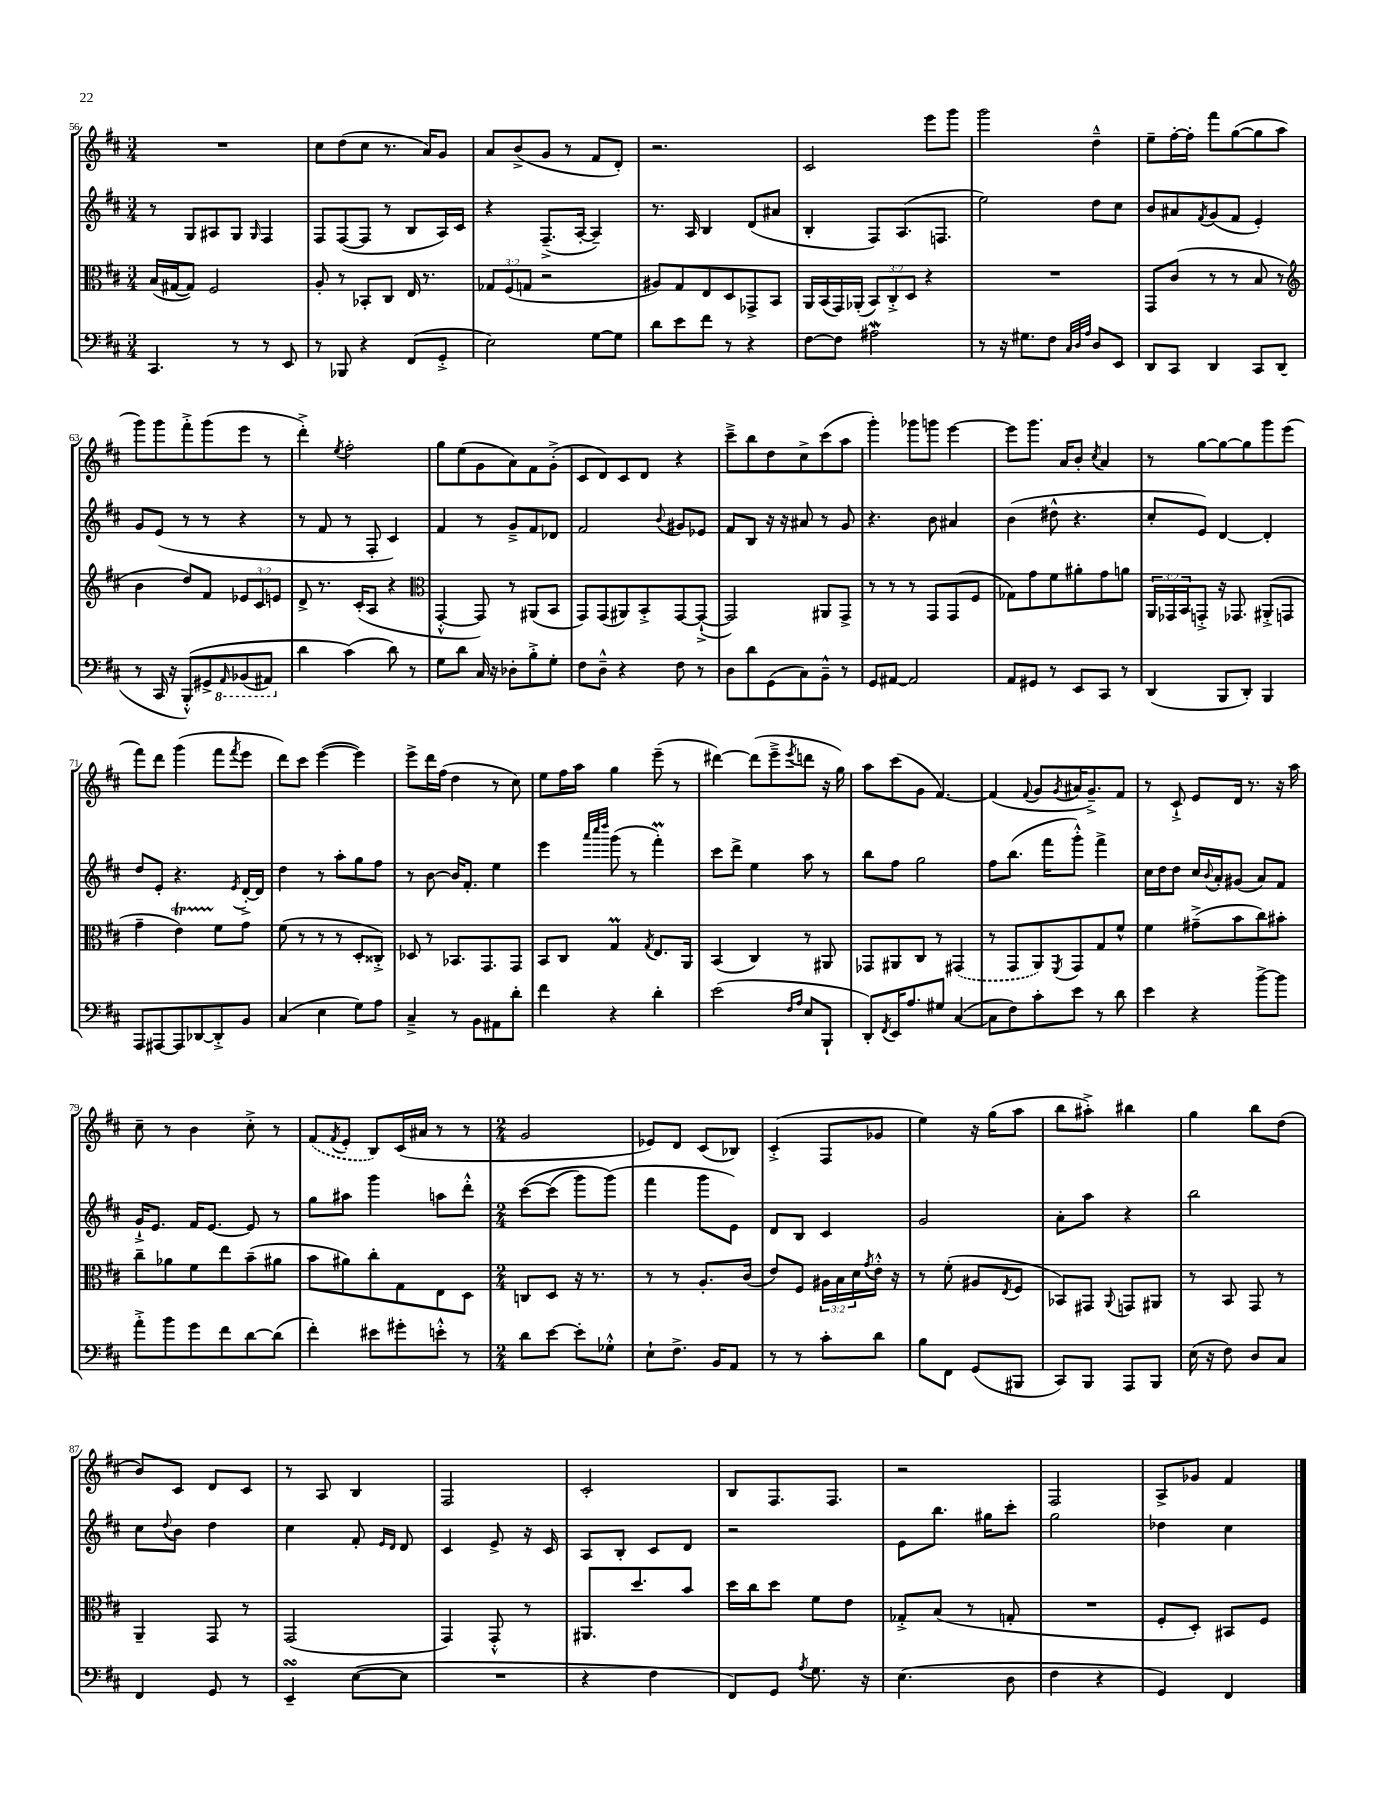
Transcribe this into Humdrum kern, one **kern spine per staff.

**kern	**kern	**kern	**kern
*staff4	*staff3	*staff2	*staff1
*clefF4	*clefC3	*clefG2	*clefG2
*k[f#c#]	*k[f#c#]	*k[f#c#]	*k[f#c#]
*M3/4	*M3/4	*M3/4	*M3/4
4.CC#	(16B	8r	2.r
.	[16G#	.	.
.	8G#])	8G	.
.	2F#	8A#	.
8r	.	8G	.
.	.	16qqG	.
8r	.	4F#	.
8EE	.	.	.
=	=	=	=
8r	8A'	8F#	8cc#
8BBB-	8r	([8F#	(8dd
4r	8BB-'	8F#]	8cc#
.	8C#	8r	8.r
(8FF#	16E	8B	.
.	8.r	.	16a)
8GG'^	.	16A)	8g
.	.	16c#	.
=	=	=	=
2E)	12G-	4r	8a
.	(12F#	.	.
.	.	.	(8b^
.	12G	.	.
.	2r	(8.F#~^	8g
.	.	.	8r
.	.	[16A'	.
[8G	.	4A~])	8f#
8G]	.	.	8d')
=	=	=	=
8d	8A#)	8.r	2.r
8e	8G	.	.
.	.	16A	.
8f#	8E	4B	.
8r	8D	.	.
4r	8GG-^	(8d	.
.	8BB	8a#	.
=	=	=	=
[8F#	16AA	4B'	2c#
.	(16BB	.	.
8F#]	16GG)	.	.
.	(16AA-'	.	.
2A#	12BB)	8F#)	.
.	12C#'^	.	.
.	.	(8.A	.
.	12D	.	.
.	4r	.	8eee
.	.	8.F	.
.	.	.	8ggg
=	=	=	=
8r	2.r	2ee)	2ggg
16r	.	.	.
8.G#	.	.	.
8F#	.	.	.
32qqC#	.	.	.
32qqD	.	.	.
32qqA	.	.	.
8D	.	8dd	4dd~^^
8EE	.	8cc#	.
=	=	=	=
8DD	8GG	8b	8ee~
8CC#	(8c#	8a#	[16ff#'
.	.	.	16ff#']
.	.	8qf#	.
4DD	8r	(8g	8fff#
.	8r	8f#	([8gg
8CC#	8B	4e')	8gg]
(8DD	8r	.	8aa
=	=	=	=
*	*clefG2	*	*
8r	4b	8g	8ggg)
16CC#	.	(8e	8ggg
16r	.	.	.
&(8BBB'^^)	8dd)	8r	8fff#'^
8GG#^	8f#	8r	(8ggg
16qqAAA	.	.	.
(8BBB-	12e-	4r	8eee
.	12c#	.	.
8AAA#)	.	.	8r
.	12e	.	.
=	=	=	=
4d	8d^	8r	4ddd'^)
.	8.r	8f#	.
.	.	.	8qee
(4c#&)	.	8r	2ff#'
.	(16c#'	.	.
.	8A	8F#'	.
8d)	4r	4c#)	.
8r	.	.	.
=	=	=	=
*	*clefC3	*	*
8G	[4GG'^^	4f#	8gg
8d	.	.	(8ee
16C#	8GG])	8r	8g
16r	.	.	.
8D-'	8r	8g~^	8a)
8B'^	(8AA#	8f#	8f#
8G'	8BB	8d-	(8g'^
=	=	=	=
8F#	8GG)	2f#	8c#
8D~^^	(8GG	.	8d)
4r	8AA#)	.	8c#
.	8BB'^	.	8d
.	.	8qqb	.
8F#	[8GG	8g#	4r
8r	(8GG`^_	8e-	.
=	=	=	=
8D	2GG])	8f#	8ccc#~^
8d	.	8B	8bb
(8GG	.	16r	8dd
.	.	16r	.
8C#)	.	8a#	8cc#^
8BB~^^	8AA#	8r	(8ccc#
8r	8GG^	8g	8aa
=	=	=	=
8GG	8r	4.r	4ggg')
[8AA#	8r	.	.
2AA#]	8r	.	8ggg-
.	8GG	8b	8ggg
.	(8GG	4a#	[4eee
.	8F#	.	.
=	=	=	=
8AA	8G-)	(4b	8eee]
8GG#	8g	.	8.ggg
8r	8f#	8dd#^^	.
.	.	.	16a
8EE	8a#'	4.r	8b'
.	.	.	8qcc#
8CC#	8g	.	4a
8r	8a	.	.
=	=	=	=
(4DD	24AA	8cc#'	8r
.	24GG-	.	.
.	24BB	.	.
.	8GG'^	8e)	[8gg
8BBB	16r	[4d	8gg_
.	8.GG-	.	.
8DD')	.	.	8gg]
4BBB	(8AA#'^	4d']	8ggg
.	8GG	.	(8eee
=	=	=	=
8AAA	4g~	8dd	8fff#)
[8AAA#	.	8e'	8ddd
8AAA#]	4e)	4.r	(4ggg
[8DD-	.	.	.
8DD-'^]	8f#	.	8fff#
.	.	8qe	8qfff#
8BB	8g	[16d'^	8eee
.	.	16d]	.
=	=	=	=
(4C#	(8f#	4dd	8ddd)
.	8r	.	8ccc#
4E	8r	8r	([4eee
.	8r	8aa'	.
8G)	8D'	8gg	4eee])
8A	8C##'^)	8ff#	.
=	=	=	=
4C#~^	8D-	8r	8eee^
.	8r	[8b	16ddd
.	.	.	(16ff#
8r	8.BB-	16b]	4dd
.	.	8.f#'	.
8BB	.	.	.
.	8.GG	.	.
8AA#	.	4ee	8r
8d'	8GG	.	8cc#)
=	=	=	=
4f#	8BB	4eee	8ee
.	8C#	.	16ff#
.	.	.	16aa
.	.	32qqaaa	.
.	.	32qqcccc#	.
.	.	32qqdddd	.
4r	4G	(8ggg	4gg
.	.	8r	.
.	8qG	.	.
4d'	8.E	4fff#')	(8eee~
.	.	.	8r
.	16AA	.	.
=	=	=	=
(2e	(4BB	8ccc#	[4ddd#)
.	.	8ddd^	.
.	4C#)	4ee	(8ddd#]
.	.	.	8eee~^
16qqF#	.	.	.
16qqA	.	.	8qeee
8E	8r	8aa	8ddd
8BBB`	8AA#	8r	16r
.	.	.	16gg)
=	=	=	=
8DD')	8GG-	8bb	8aa
8qFF#	.	.	.
16EE	8AA#	8ff#	(8ccc#
8.A	.	.	.
.	8C#	2gg	8g
8G#	8r	.	[4.f#)
([4C#	(4GG#	.	.
=	=	=	=
8C#]	8r	8ff#	(4f#]
8F#)	8GG	(8.bb	.
.	.	.	8qqf#
8c#'	8AA)	.	8g
.	.	16fff#	.
.	8qFF#	.	8qg
8e	8GG	8ggg'^^)	16a#
.	.	.	8.g~^)
8r	8G	4fff#^	.
8d	8f#^^	.	8f#
=	=	=	=
4e	4f#	16cc#	8r
.	.	16dd	.
.	.	8dd	8c#`^
4r	(8g#~^	16cc#	8e
.	.	8qqb	.
.	.	16a'	.
.	8b	(8g#	16d
.	.	.	8.r
[8b^	8cc#)	8a)	.
8b]	8b#'	8f#	16r
.	.	.	16aa
=	=	=	=
8a'^	8cc#~	16g`^	8cc#~
.	.	8.e	.
8b	8a-	.	8r
8g	8f#	16f#	4b
.	.	[8.e	.
8f#	8ee	.	.
[8d	(8b~	8e]	8cc#'^
(8d]	8a#	8r	8r
=	=	=	=
4f#')	8b	8gg	(8f#
.	.	.	8qf#
.	8a#)	8aa#	8e'
8e#	8cc#'	4ggg	8B)
8g#'	8G	.	(16c#
.	.	.	16a#
8e'^^	8E	8aa	8r
8r	8D	8ddd'^^	8r
=	=	=	=
*M2/4	*M2/4	*M2/4	*M2/4
8d	8C	&([8ccc#	2g
[8e	8D	(8ccc#]	.
8e']	16r	8ggg)	.
.	8.r	.	.
8G-'^^	.	(8ggg&)	.
=	=	=	=
8E`	8r	4fff#	8e-)
8.F#^	8r	.	8d
.	8.A'	8ggg	(8c#
16BB	.	.	.
8AA	.	8e)	8B-)
.	(16c#	.	.
=	=	=	=
8r	8e)	8d	(4c#'^
8r	8F#	8B	.
8c#'	24A#	4c#	8F#
.	24B	.	.
.	24d	.	.
.	8qg	.	.
8d	16e'^^	.	8g-
.	16r	.	.
=	=	=	=
8B	8r	2g	4ee)
8FF#	(8f#'	.	.
(8GG	8A#	.	16r
.	.	.	(16gg
.	8qE	.	.
8BBB#	8F#	.	8aa
=	=	=	=
8CC#)	8BB-)	8a'	8bb
8BBB	8GG#	8aa	8aa#'^)
.	8qqAA	.	.
8AAA	8GG	4r	4bb#
8BBB	8AA#	.	.
=	=	=	=
(16E	8r	2bb	4gg
16r	.	.	.
8F#)	8BB	.	.
8D	8GG	.	8bb
8C#	8r	.	(8dd
=	=	=	=
4FF#	4AA~	8cc#	8b)
.	.	8qqdd	.
.	.	8b	8c#
8GG	8GG	4dd	8d
8r	8r	.	8c#
=	=	=	=
4EE~	(2GG	4cc#	8r
.	.	.	8A
([8E	.	8f#'	4B
.	.	16qqe	.
.	.	16qqd	.
8E]	.	8d	.
=	=	=	=
2r	4GG)	4c#	2F#
.	8GG'^^	8e^	.
.	8r	16r	.
.	.	16c#	.
=	=	=	=
4r	8.AA#	8A	2c#'
.	.	8B'	.
.	8.dd	.	.
4F#	.	8c#	.
.	8b	8d	.
=	=	=	=
8FF#)	16dd	2r	8B
.	16cc#	.	.
8GG	8dd	.	8.F#
8qA	.	.	.
8.G	8f#	.	.
.	.	.	8.F#
.	8e	.	.
16r	.	.	.
=	=	=	=
(4.E	8G-'^	8e	2r
.	(8B	8.bb	.
.	8r	.	.
.	.	16gg#	.
8D	8G'	8ccc#'	.
=	=	=	=
4F#	2r	2gg	2F#
4r	.	.	.
=	=	=	=
4GG)	8F#'	4dd-	8A^
.	8D')	.	8g-
4FF#	8BB#	4cc#	4f#
.	8F#	.	.
==	==	==	==
*-	*-	*-	*-
